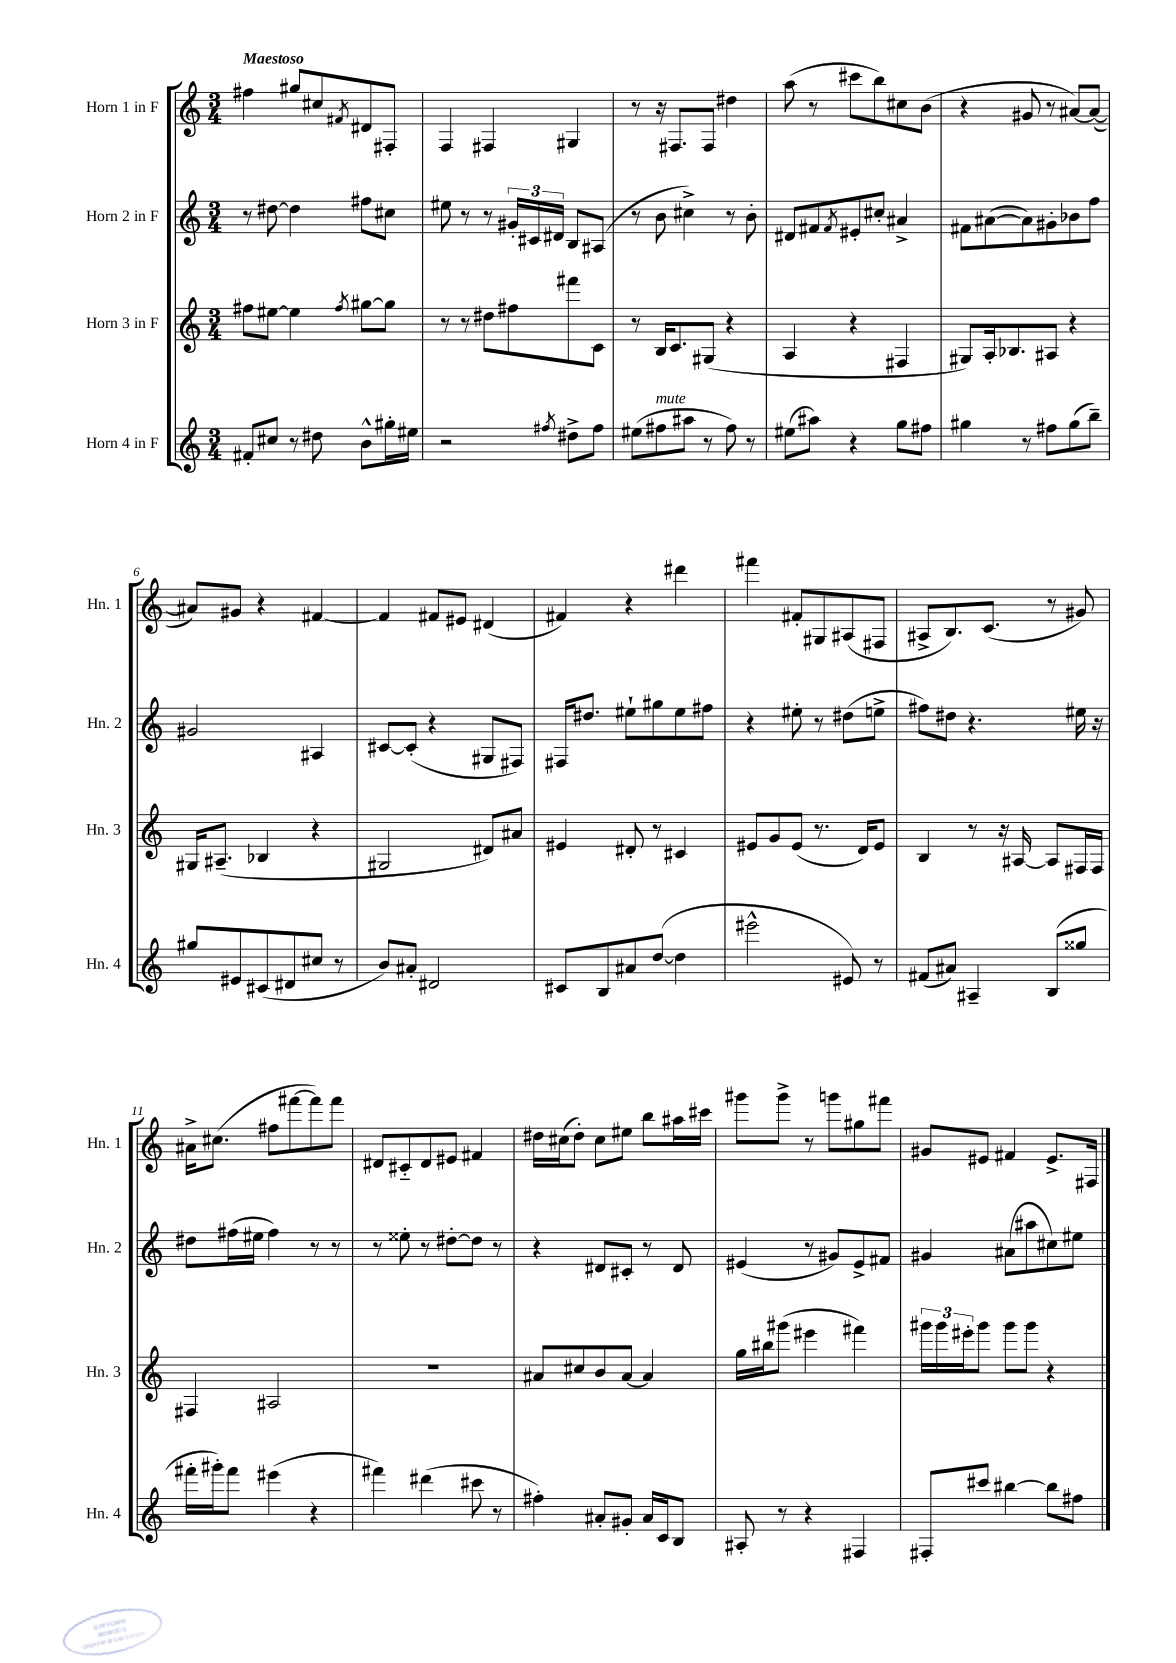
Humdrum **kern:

**kern	**kern	**kern	**kern
*staff4	*staff3	*staff2	*staff1
*clefG2	*clefG2	*clefG2	*clefG2
*k[]	*k[]	*k[]	*k[]
*M3/4	*M3/4	*M3/4	*M3/4
8f#'/L	8ff#\L	8r	4ff#\
8cc#/J	[8ee#\J	[8dd#\	.
8r	4ee#\]	4dd#\]	8gg#/L
8dd#\	.	.	8cc#/
.	8qff#/	.	8qf#/
8b^^\L	[8gg#\L	8ff#\L	8d#/
16gg#'\L	8gg#\]J	8cc#\J	8F#'/J
16ee#\JJ	.	.	.
=	=	=	=
2r	8r	8ee#\	4F/
.	8r	8r	.
.	8dd#\L	8r	4F#/
.	8ff#\	24g#'/LL	.
.	.	24c#/	.
.	.	24d#/JJ	.
8qff#/	.	.	.
8dd#^\L	8fff#\	8B/L	4G#/
8ff#\J	8c\J	(8A#/J	.
=	=	=	=
(8ee#\L	8r	8r	8r
8ff#\	16B/LK	8b\	16r
.	8.c/	.	8.F#/L
8aa#\J	.	4cc#^\)	.
8r	(8G#/J	.	8F#/J
8ff#\)	4r	8r	4dd#\
8r	.	8b'\	.
=	=	=	=
(8ee#\L	4A/	8d#/L	(8aa\
8aa#\J)	.	8f#/	8r
.	.	8qf#/	.
4r	4r	8e#'/	8ccc#\L
.	.	8cc#'/J	8bb\)
8gg\L	4F#/	4a#^/	8cc#\
8ff#\J	.	.	(8b\J
=	=	=	=
4gg#\	8G#/L)	8f#\L	4r
.	16A'/k	([8a#\	.
.	8.B-/	.	.
8r	.	8a#\])	8g#/
8ff#\L	8A#/J	8g#'\	8r
(8gg#\	4r	8b-\	[8a#/L)
8bb~\J)	.	8ff\J	(8a#/_J
=	=	=	=
8gg#/L	16G#/LK	2g#/	8a#/]L)
.	(8.A#~/J	.	.
8e#/	.	.	8g#/J
(8c#/	4B-/	.	4r
8d#/	.	.	.
8cc#/J	4r	4A#/	[4f#/
8r	.	.	.
=	=	=	=
8b/L)	2G#/	[8c#/L	4f#/]
8a#'/J	.	(8c#'/]J	.
2d#/	.	4r	8f#/L
.	.	.	8e#/J
.	8d#/L)	8G#/L	(4d#/
.	8a#/J	8F#/J)	.
=	=	=	=
8c#/L	4e#/	16F#/LK	4f#/)
.	.	8.dd#/J	.
8B/	.	.	.
8a#/	8d#'/	8ee#`\L	4r
([8dd/J	8r	8gg#\	.
4dd\]	4c#/	8ee#\	4ddd#\
.	.	8ff#\J	.
=	=	=	=
2eee#^^\	8e#/L	4r	4fff#\
.	8g/	.	.
.	(8e#/J	8ee#'\	8f#'/L
.	8.r	8r	8G#/
8e#/)	.	(8dd#\L	(8A#/
.	16d/LK)	.	.
8r	8e#/J	8ee^\J	8F#/J
=	=	=	=
(8f#/L	4B/	8ff#\L)	8A#^/L
8a#/J)	.	8dd#\J	8.B/)
4A#~/	8r	4.r	.
.	.	.	(8.c/J
.	16r	.	.
.	[16A#/	.	.
(8B/L	8A#/]L	.	8r
8gg##/J	16F#/L	16ee#\	8g#/)
.	16F#/JJ	16r	.
=	=	=	=
16fff#'\LL	4F#/	8dd#\L	16a#^\LK
16ggg#'\J)	.	.	(8.cc#\J
8fff#\J	.	(16ff#\L	.
.	.	16ee#\JJ	.
(4eee#\	2A#/	4ff#\)	8ff#\L
.	.	.	[8fff#\
4r	.	8r	8fff#\])
.	.	8r	8fff#\J
=	=	=	=
4fff#\)	2.r	8r	8d#/L
.	.	8ee##'\	8c#'~/
(4ddd#\	.	8r	8d#/
.	.	[8dd#'\L	8e#/J
8ccc#\	.	8dd#\]J	4f#/
8r	.	8r	.
=	=	=	=
4ff#'\)	8a#/L	4r	16dd#\LL
.	.	.	(16cc#\J
.	8cc#/	.	8dd#'\J)
8a#'/L	8b/	8d#/L	8cc#\L
8g#'/J	[8a#/J	8c#'/J	8ee#\J
16a#/LL	4a#/]	8r	8bb\L
16c/J	.	.	.
8B/J	.	8d#/	16aa#\L
.	.	.	16ccc#\JJ
=	=	=	=
8A#'/	16gg\LL	(4e#/	8ggg#\L
.	16bb#\J	.	.
8r	(8ggg#\J	.	8ggg#^\J
4r	4eee#\	8r	8r
.	.	8g#/L)	8ggg\L
4F#/	4fff#\)	8e#^/	8gg#\
.	.	8f#/J	8fff#\J
=	=	=	=
8F#'/L	24ggg#\LL	4g#/	8g#/L
.	24ggg#\	.	.
.	24eee#'\J	.	.
8ccc#/J	8ggg#\J	.	8e#/J
[4bb#\	8ggg#\L	(8a#\L	4f#/
.	8ggg#\J	8aa#\	.
8bb#\]L	4r	8cc#\)	8.e#^/L
8ff#\J	.	8ee#\J	.
.	.	.	16F#/Jk
==	==	==	==
*-	*-	*-	*-
